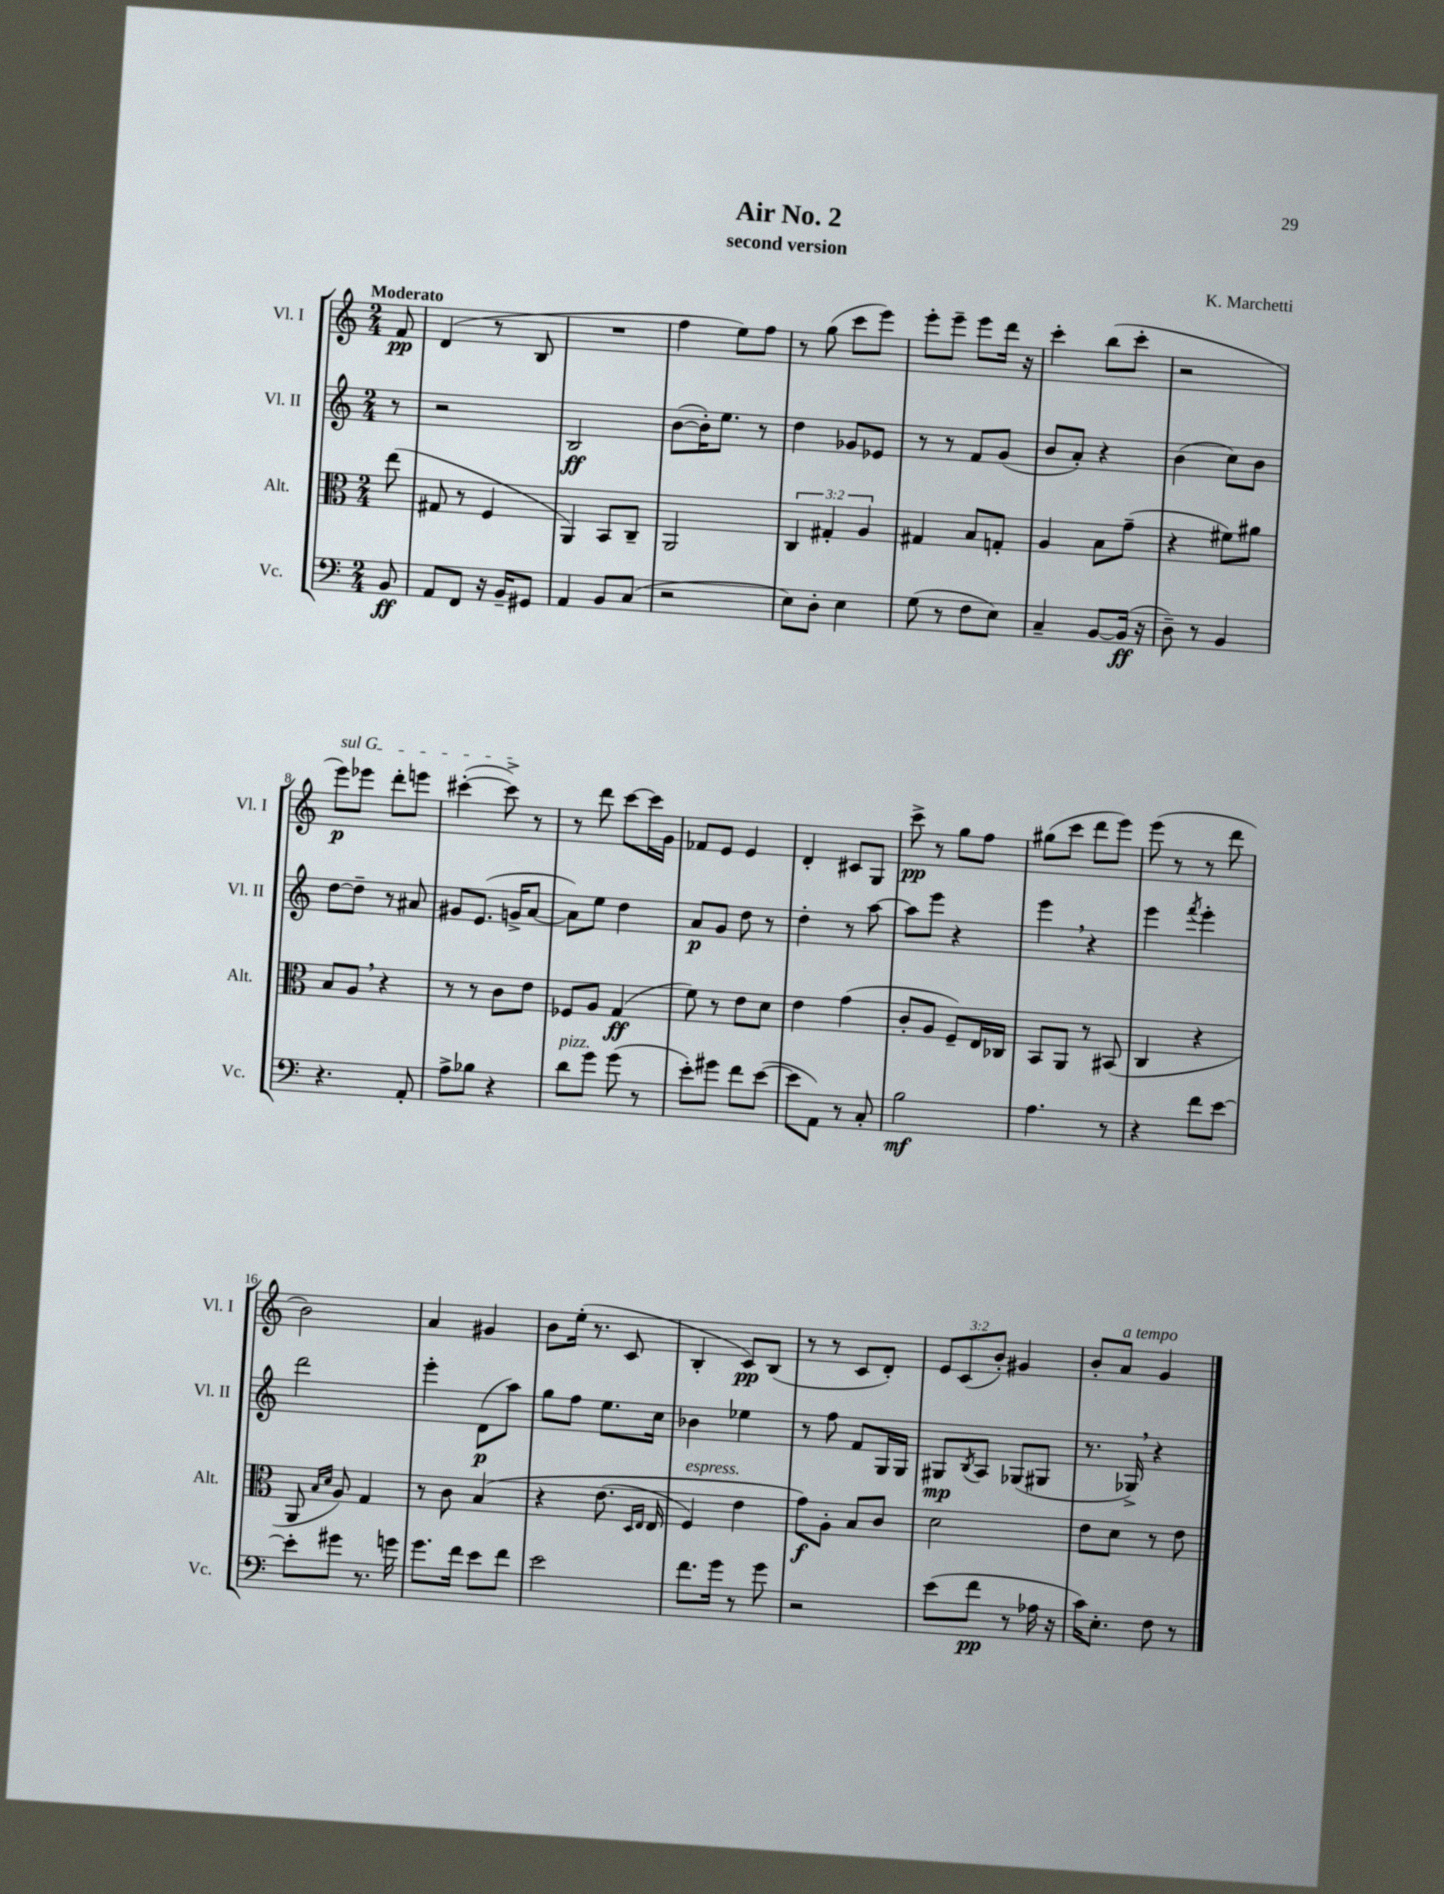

**kern	**dynam	**kern	**dynam	**kern	**dynam	**kern	**dynam
*part4	*part4	*part3	*part3	*part2	*part2	*part1	*part1
*staff4	*staff4	*staff3	*staff3	*staff2	*staff2	*staff1	*staff1
*I"Vc.	*	*I"Alt.	*	*I"Vl. II	*	*I"Vl. I	*
*I'Vc.	*	*I'Alt.	*	*I'Vl. II	*	*I'Vl. I	*
*clefF4	*	*clefC3	*	*clefG2	*	*clefG2	*
*k[]	*	*k[]	*	*k[]	*	*k[]	*
*M2/4	*	*M2/4	*	*M2/4	*	*M2/4	*
=	=	=	=	=	=	=	=
!	!	!	!	!	!	!LO:TX:a:B:t=Moderato	!
8BB/	ff	(8ee\	.	8r	.	8f/	pp
=1	=1	=1	=1	=1	=1	=1	=1
8AA/L	.	8G#X/	.	2r	.	(4d/	.
8FF/J	.	8r	.	.	.	.	.
16r	.	4F/	.	.	.	8r	.
16BB~/KL	.	.	.	.	.	.	.
8GG#X/J	.	.	.	.	.	8B/	.
=2	=2	=2	=2	=2	=2	=2	=2
4AA/	.	4AA/)	.	2B/	ff	2r	.
8BB/L	.	8BB/L	.	.	.	.	.
(8C/J	.	8C~/J	.	.	.	.	.
=3	=3	=3	=3	=3	=3	=3	=3
2r	.	2AA/	.	([8b\L	.	4ff\	.
.	.	.	.	16b'\K])	.	.	.
.	.	.	.	8.ee\J	.	.	.
.	.	.	.	.	.	8ee\L)	.
.	.	.	.	8r	.	8ff\J	.
=4	=4	=4	=4	=4	=4	=4	=4
8E\L)	.	6C/	.	4dd\	.	8r	.
8D'\J	.	.	.	.	.	(8gg\	.
.	.	6G#X'/	.	.	.	.	.
4E\	.	.	.	8g-X/L	.	8ccc\L	.
.	.	6A/	.	.	.	.	.
.	.	.	.	8e-X/J	.	8eee\J)	.
=5	=5	=5	=5	=5	=5	=5	=5
(8G\	.	4G#X/	.	8r	.	8eee'\L	.
8r	.	.	.	8r	.	8eee~\J	.
8F\L	.	8B/L	.	8f/L	.	8eee\L	.
8E\J)	.	8Gn'/J	.	(8g/J	.	16ddd\Jk	.
.	.	.	.	.	.	16r	.
=6	=6	=6	=6	=6	=6	=6	=6
4C~/	.	4A/	.	8b/L	.	4ccc'\	.
.	.	.	.	8a'/J)	.	.	.
[8BB/L	.	8B\L	.	4r	.	(8bb\L	.
(16BB/Jk]	ff	(8g~\J	.	.	.	8ccc'\J	.
16r	.	.	.	.	.	.	.
=7	=7	=7	=7	=7	=7	=7	=7
8D~\)	.	4r	.	(4b\	.	2r	.
8r	.	.	.	.	.	.	.
4BB/	.	8f#X\L)	.	8cc\L)	.	.	.
.	.	8a#X\J	.	8b\J	.	.	.
!!LO:LB:g=z
=8	=8	=8	=8	=8	=8	=8	=8
!	!	!	!	!	!	!LO:TX:a:i:t=sul G	!
4.r	.	8B/L	.	[8dd\L	.	8eee\L)	p
.	.	8A,/J	.	8dd~\J]	.	8eee-X\J	.
.	.	4r	.	8r	.	8ddd'\L	.
8AA'/	.	.	.	8a#X/	.	8eeen\J	.
=9	=9	=9	=9	=9	=9	=9	=9
8A^\L	.	8r	.	8g#X/L	.	([4ccc#X'\	.
8B-X\J	.	8r	.	(8.e/J	.	.	.
4r	.	8c\L	.	.	.	8ccc#^\])	.
.	.	.	.	16gn^/KL	.	.	.
.	.	8e\J	.	[8a/J	.	8r	.
=10	=10	=10	=10	=10	=10	=10	=10
!LO:TX:a:i:t=pizz.	!	!	!	!	!	!	!
8d\L	.	8F-X/L	.	8a\L])	.	8r	.
8g\J	.	8A/J	.	8ee\J	.	8ddd\	.
(8g\	.	(4G/	ff	4dd\	.	[8ccc\L	.
8r	.	.	.	.	.	16ccc\L]	.
.	.	.	.	.	.	16g\JJ	.
=11	=11	=11	=11	=11	=11	=11	=11
8e'\L)	.	8f\)	.	8a/L	p	8f-X/L	.
8g#X\J	.	8r	.	8g/J	.	8e/J	.
8f\L	.	8e\L	.	8dd\	.	4e/	.
([8e\J	.	8d\J	.	8r	.	.	.
=12	=12	=12	=12	=12	=12	=12	=12
8e\L]	.	4e\	.	4dd'\	.	4d'/	.
8AA\J)	.	.	.	.	.	.	.
8r	.	(4g\	.	8r	.	8c#X/L	.
8C'/	.	.	.	[8aa\	.	8G/J	.
=13	=13	=13	=13	=13	=13	=13	=13
2B\	mf	8c'/L	.	8aa\L]	.	8ccc^\	pp
.	.	8A/J	.	8eee\J	.	8r	.
.	.	8F~/L)	.	4r	.	8gg\L	.
.	.	16E/L	.	.	.	8ff\J	.
.	.	16C-X/JJ	.	.	.	.	.
=14	=14	=14	=14	=14	=14	=14	=14
4.A\	.	8BB/L	.	4eee,\	.	(8gg#X\L	.
.	.	8AA/J	.	.	.	8ccc\J	.
.	.	8r	.	4r	.	8ddd\L	.
8r	.	(8BB#X/	.	.	.	8eee\J)	.
=15	=15	=15	=15	=15	=15	=15	=15
4r	.	4C/	.	4eee\	.	(8eee\	.
.	.	.	.	.	.	8r	.
.	.	.	.	8qfff/	.	.	.
8f\L	.	4r	.	4eee'\	.	8r	.
[8e\J	.	.	.	.	.	8ddd\	.
!!LO:LB:g=z
=16	=16	=16	=16	=16	=16	=16	=16
8e'\L]	.	8AA/	.	2ddd\	.	2b\)	.
.	.	16qqB/LL	.	.	.	.	.
.	.	16qqd/JJ	.	.	.	.	.
8g#X\J	.	8A/)	.	.	.	.	.
8.r	.	4G/	.	.	.	.	.
16gn\	.	.	.	.	.	.	.
=17	=17	=17	=17	=17	=17	=17	=17
8.g\L	.	8r	.	4eee'\	.	4a/	.
.	.	8c\	.	.	.	.	.
16f\Jk	.	.	.	.	.	.	.
8e\L	.	(4B/	.	(8d\L	p	4g#X/	.
8f\J	.	.	.	8aa\J)	.	.	.
=18	=18	=18	=18	=18	=18	=18	=18
2e\	.	4r	.	8gg\L	.	8b\L	.
.	.	.	.	8ff\J	.	(16ee'\Jk	.
.	.	.	.	.	.	8.r	.
.	.	(8.e\	.	8.ee\L	.	.	.
.	.	.	.	.	.	8c/	.
.	.	16qqD/LL	.	.	.	.	.
.	.	16qqE/JJ	.	.	.	.	.
.	.	16E/	.	16cc\Jk	.	.	.
=19	=19	=19	=19	=19	=19	=19	=19
!	!	!LO:TX:a:i:t=espress.	!	!	!	!	!
8.f\L	.	4F/)	.	4b-X\	.	4B'/	.
16g\Jk	.	.	.	.	.	.	.
8r	.	4e\	.	4ee-X\	.	8c/L)	pp
8g\	.	.	.	.	.	(8B/J	.
=20	=20	=20	=20	=20	=20	=20	=20
2r	.	8g\L)	f	8r	.	8r	.
.	.	8A'\J	.	8ff\	.	8r	.
.	.	8B/L	.	8f/L	.	8c/L	.
.	.	8c/J	.	16G/L	.	8d'/J)	.
.	.	.	.	16G/JJ	.	.	.
=21	=21	=21	=21	=21	=21	=21	=21
(8e\L	.	2d\	.	8G#X/L	mp	12e/L	.
.	.	.	.	.	.	(12c/	.
.	.	.	.	8qB/	.	.	.
8f\J	pp	.	.	8A/J	.	.	.
.	.	.	.	.	.	12b'/J)	.
8r	.	.	.	(8G-X/L	.	4g#X/	.
16A-X\	.	.	.	8G#X/J	.	.	.
16r	.	.	.	.	.	.	.
=22	=22	=22	=22	=22	=22	=22	=22
16c\KL)	.	8e\L	.	8.r	.	8b'/L	.
8.E'\J	.	.	.	.	.	.	.
!	!	!	!	!	!	!LO:TX:a:i:t=a tempo	!
.	.	8d\J	.	.	.	8a/J	.
.	.	.	.	16G-X^,/)	.	.	.
8F\	.	8r	.	4r	.	4g/	.
8r	.	8e\	.	.	.	.	.
==	==	==	==	==	==	==	==
*-	*-	*-	*-	*-	*-	*-	*-
